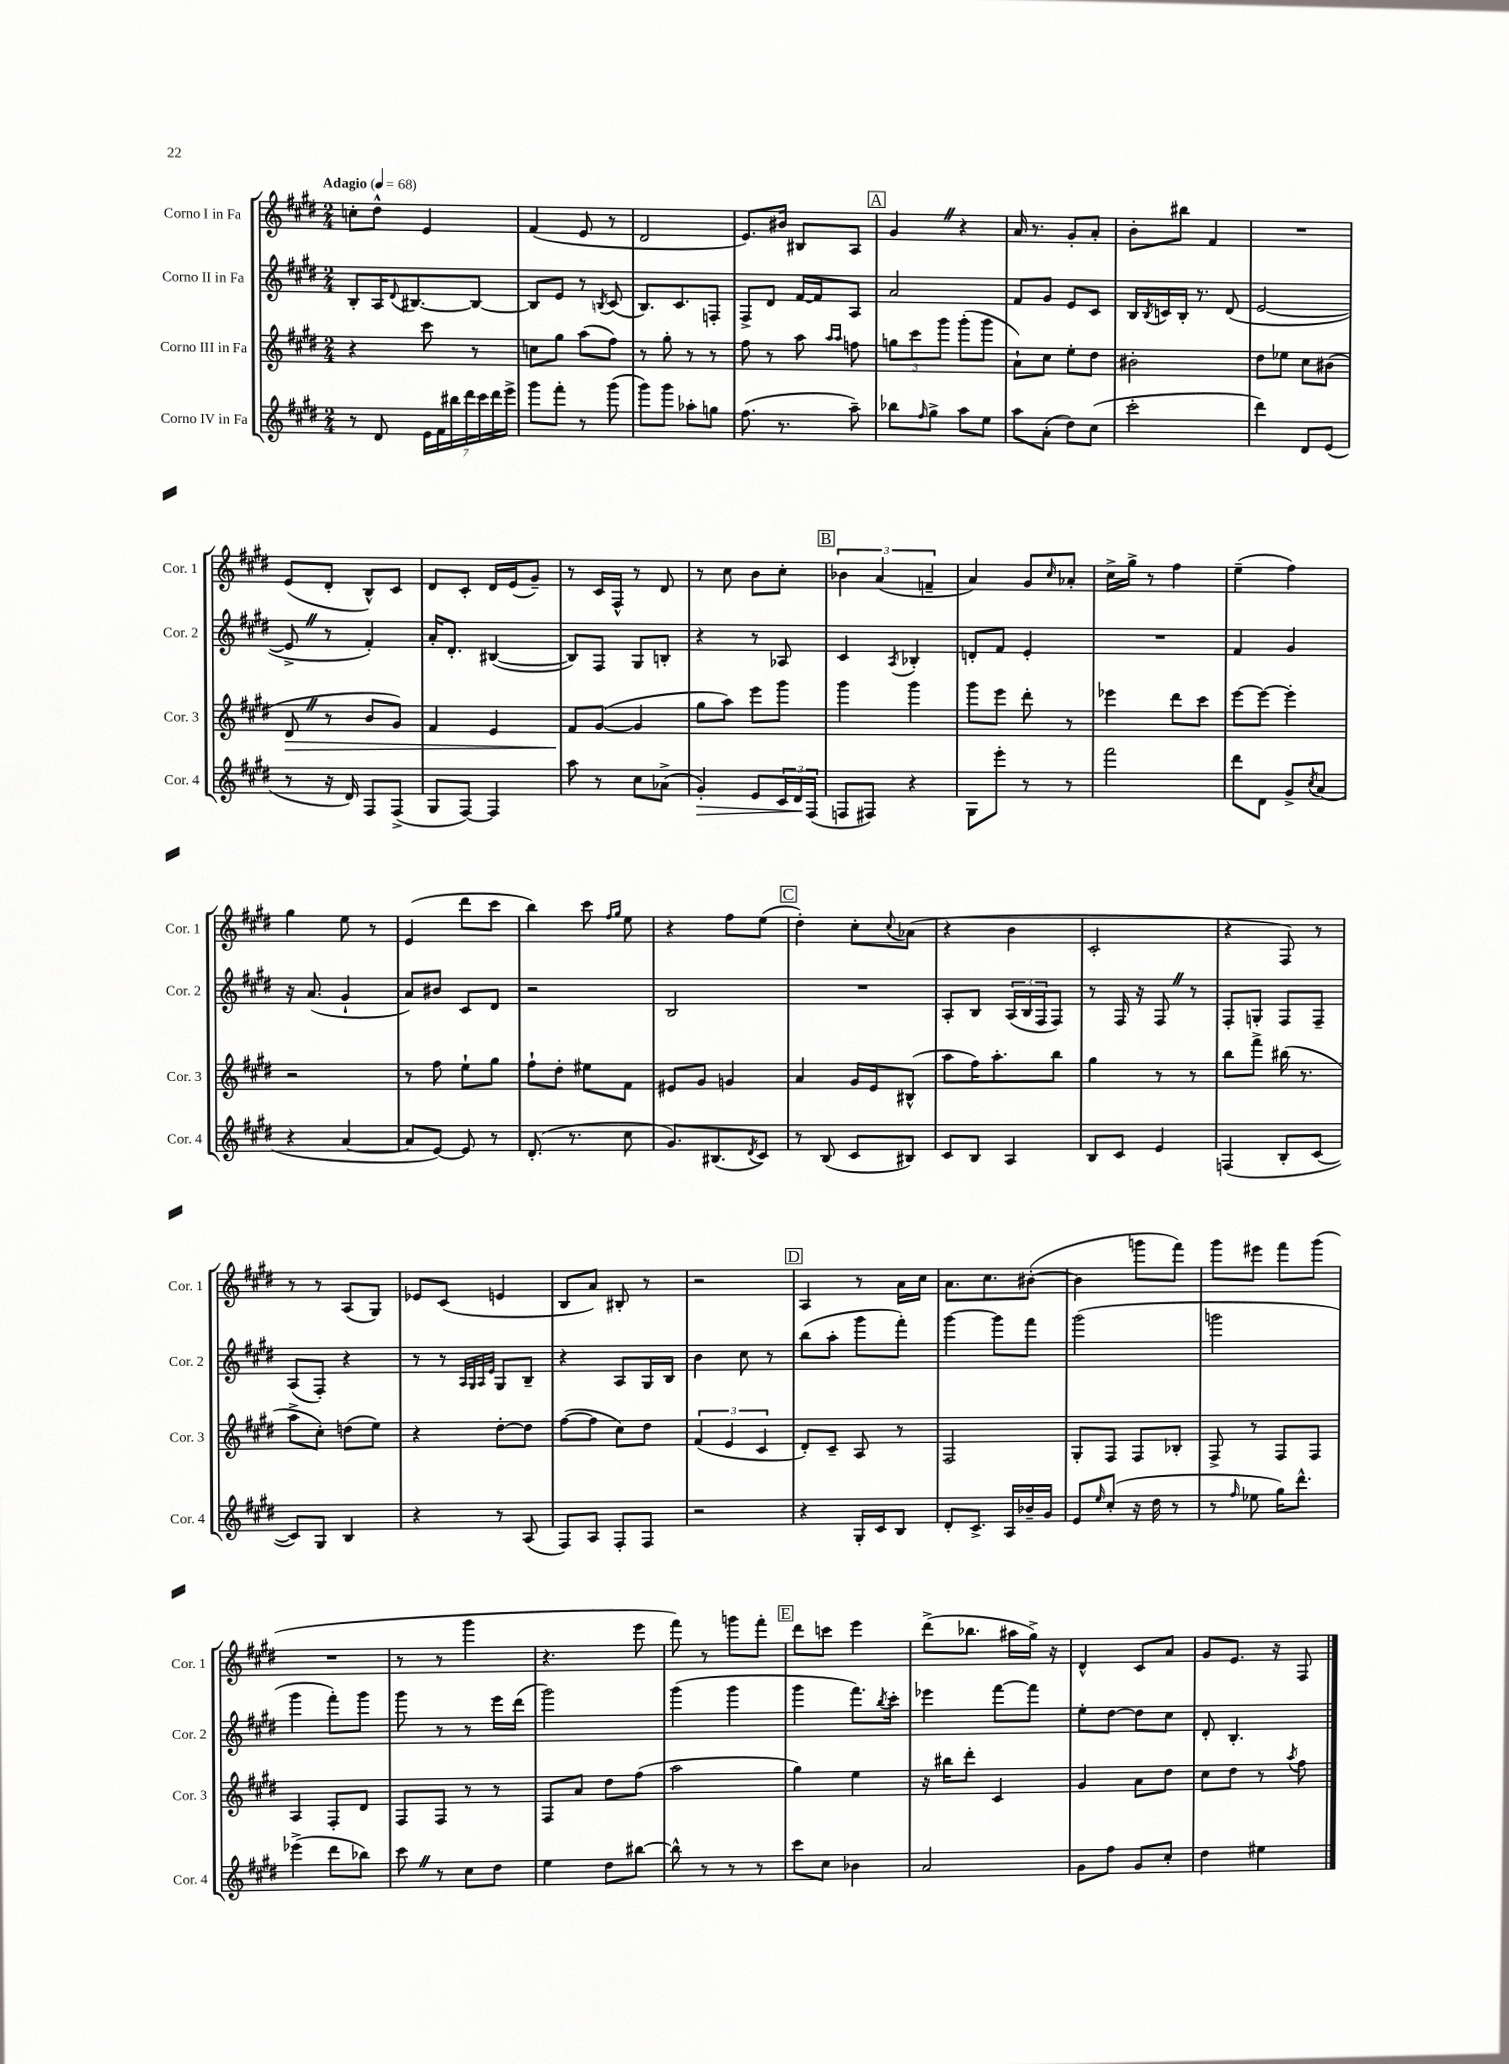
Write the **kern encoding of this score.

**kern	**kern	**kern	**kern
*staff4	*staff3	*staff2	*staff1
*clefG2	*clefG2	*clefG2	*clefG2
*k[f#c#g#d#]	*k[f#c#g#d#]	*k[f#c#g#d#]	*k[f#c#g#d#]
*M2/4	*M2/4	*M2/4	*M2/4
*MM68	*MM68	*MM68	*MM68
8r	4r	8B'	8cc'
8d#	.	16A	8dd#^^
.	.	8qqd#	.
.	.	[8.B#	.
28e	8ccc#	.	4e
28f#	.	.	.
28bb#	.	.	.
28ddd#	.	.	.
.	8r	8B#_	.
28ccc#	.	.	.
28ddd#	.	.	.
28eee^	.	.	.
=	=	=	=
8ggg#	8cc	8B#]	(4f#
8fff#'	8gg#	8e	.
8r	(8aa	8r	8e
.	.	8qB	.
(8ggg#	8ff#)	(8c#	8r
=	=	=	=
8ggg#)	8r	8.B)	2d#
8ggg#	8gg#'	.	.
.	.	8.c#	.
8aa-'	8r	.	.
8gg	8r	8F'	.
=	=	=	=
(8.ff#	8ff#	8F#^	8.e)
.	8r	8d#	.
8.r	.	.	16b#
.	8aa	[16f#	8B#
.	.	16f#]	.
.	16qqaa	.	.
.	16qqaa	.	.
8aa~)	8ff	8A	8A
=	=	=	=
8bb-	12gg	2a	4g#
.	12ccc#	.	.
16qqff#	.	.	.
8gg#^	.	.	.
.	12ggg#	.	.
8aa	(8ggg#'	.	4r
8ee	8ggg#	.	.
=	=	=	=
8aa	8a`)	8f#	16a
.	.	.	8.r
(8a'	8cc#	8g#	.
8dd#)	8ee'	8e	8g#'
(8cc#	8dd#	8c#	8a'
=	=	=	=
2ccc#'	2b#'	16B	8b'
.	.	8qB	.
.	.	16c	.
.	.	16B'	8bb#
.	.	8.r	.
.	.	.	4f#
.	.	(8d#	.
=	=	=	=
4ddd#)	8dd#	[2e	2r
.	8ee-	.	.
8d#	8cc#	.	.
(8e	(8b#	.	.
=	=	=	=
8r	8d#	8e^]	(8e
16r	8r	8r	8d#'
16d#)	.	.	.
8F#	8b	4f#')	8B^^)
(8F#^	8g#)	.	8c#
=	=	=	=
8G#	4f#	16a'	8d#
.	.	8.d#'	.
[8F#)	.	.	8c#'
4F#]	4e	([4B#	16d#
.	.	.	(16e
.	.	.	8g#~)
=	=	=	=
8aa	8f#	8B#])	8r
8r	([8g#	8F#	16c#
.	.	.	16F#^^
8cc#	4g#]	8G#	8r
(8a-^	.	8B'	8d#
=	=	=	=
4g#')	8gg#	4r	8r
.	8aa)	.	8cc#
8e	8eee	8r	8b
24c#	8ggg#	8A-	8cc#'
24d#	.	.	.
(24F#	.	.	.
=	=	=	=
8F	4ggg#	4c#	6b-
8F#)	.	.	.
.	.	.	(6a
.	.	8qA	.
4r	4ggg#	4B-'	.
.	.	.	6f~
=	=	=	=
8G#	8ggg#	8d'	4a)
8eee'	8eee	8f#	.
8r	8ddd#'	4e'	8g#
.	.	.	16qqcc#
8r	8r	.	8a-'
=	=	=	=
2fff#	4eee-	2r	16cc#^
.	.	.	16gg#^
.	.	.	8r
.	8ddd#	.	4ff#
.	8ccc#	.	.
=	=	=	=
8ddd#	[8eee	4f#	(4ee~
8d#	8eee_	.	.
8g#^	4eee']	4g#	4ff#)
8qcc#	.	.	.
(8a	.	.	.
=	=	=	=
4r	2r	16r	4gg#
.	.	(8.a	.
[4a	.	4g#`	8ee
.	.	.	8r
=	=	=	=
8a]	8r	8a)	(4e
[8e)	8ff#	8b#	.
8e]	8ee`	8c#	8ddd#
8r	8gg#	8d#	8ccc#
=	=	=	=
(8.d#'	8ff#`	2r	4bb)
.	8dd#'	.	.
8.r	.	.	.
.	8ee#	.	8ccc#
.	.	.	16qqff#
.	.	.	16qqgg#
8cc#	8f#	.	8ee
=	=	=	=
8.g#)	8e#	2B	4r
.	8g#	.	.
(8.B#	.	.	.
.	4g	.	8ff#
8qd#	.	.	.
8c#)	.	.	(8ee
=	=	=	=
8r	4a	2r	4dd#')
(8B	.	.	.
8c#	16g#	.	8cc#'
.	16e	.	.
.	.	.	8qqcc#
8B#)	(8B#^^	.	(8a-
=	=	=	=
8c#	8aa	8A'	4r
8B	16ff#)	8B	.
.	8.aa'	.	.
4A	.	(24A	4b
.	.	24B	.
.	.	24F#	.
.	8bb	8F#)	.
=	=	=	=
8B	4gg#	8r	2c#'
8c#	.	16F#	.
.	.	16r	.
4e	8r	8F#	.
.	8r	8r	.
=	=	=	=
(4F	8bb	8F#'	4r
.	8fff#^	8G'	.
8B'	(16bb#	8F#	8F#)
.	8.r	.	.
[8c#	.	8F#~	8r
=	=	=	=
8c#])	8aa^	(8A	8r
8G#	8cc#')	8F#')	8r
4B	(8dd	4r	(8A
.	8ee)	.	8G#)
=	=	=	=
4r	4r	8r	8e-
.	.	8r	(8c#
.	.	32qqA	.
.	.	32qqG#	.
.	.	32qqA	.
.	.	32qqe	.
8r	[8dd#'	8G#	4e
(8A	8dd#]	8B~	.
=	=	=	=
8F#)	([8ff#	4r	8B
8A	8ff#]	.	8a)
8F#'	8cc#)	8A	8B#'
8F#	8dd#	16G#	8r
.	.	16B	.
=	=	=	=
2r	(6f#	4b	2r
.	6e	.	.
.	.	8cc#	.
.	6c#	.	.
.	.	8r	.
=	=	=	=
4r	8d#')	(8bb	4A
.	8c#~	8aa'	.
16G#'	8A	8ggg#	8r
16c#	.	.	.
8B	8r	8fff#')	16a
.	.	.	16cc#
=	=	=	=
8d#'	2F#	[4ggg#	8.a
8.c#^	.	.	.
.	.	.	8.cc#
.	.	8ggg#]	.
16A	.	.	.
16b-~	.	8fff#	([8b#'
16g#	.	.	.
=	=	=	=
8e	8G#'	(2ggg#	4b#]
16qqee	.	.	.
(8cc#'	8F#	.	.
16r	8F#	.	8ggg
16dd#	.	.	.
8r	8B-'	.	8fff#)
=	=	=	=
8r	8F#^	2ggg	8ggg#
16qqff#	.	.	.
8ee-	8r	.	8eee#
16gg#)	8F#	.	8fff#
8.ddd#^^	.	.	.
.	8F#	.	(8ggg#
=	=	=	=
(4eee-^	4A	4ggg#	2r
8ddd#	8F#'	8fff#')	.
8bb-)	8d#	8ggg#	.
=	=	=	=
8ccc#	8F#	8ggg#	8r
8r	8F#	8r	8r
8cc#	8r	8r	4ggg#
8dd#	8r	16eee	.
.	.	(16ddd#	.
=	=	=	=
4ee	8F#	2ggg#)	4.r
.	8a	.	.
8dd#	8dd#	.	.
[8bb#	(8ff#	.	8eee
=	=	=	=
8bb#^^]	2aa	(4ggg#	8fff#)
8r	.	.	8r
8r	.	4ggg#	8ggg
8r	.	.	8fff#'
=	=	=	=
8ccc#	4gg#)	4ggg#	8ddd#
8cc#	.	.	8ccc
4b-	4ee	8.fff#)	4eee
.	.	8qbb	.
.	.	16ccc#'	.
=	=	=	=
2a	16r	4eee-	(8ddd#^
.	16bb#	.	.
.	8ddd#'	.	8.bb-
.	4c#	[8fff#	.
.	.	.	16aa#
.	.	8fff#]	16gg#^)
.	.	.	16r
=	=	=	=
8g#	4g#	8ee'	4d#^^
8ff#	.	[8dd#	.
8g#	8a	8dd#]	8c#
8cc#'	8dd#	8cc#	8a
=	=	=	=
4dd#	8cc#	8d#'	8g#
.	8dd#	4.B'	8.e
4ee#	8r	.	.
.	.	.	16r
.	8qaa	.	.
.	8ff#	.	8F#
==	==	==	==
*-	*-	*-	*-
